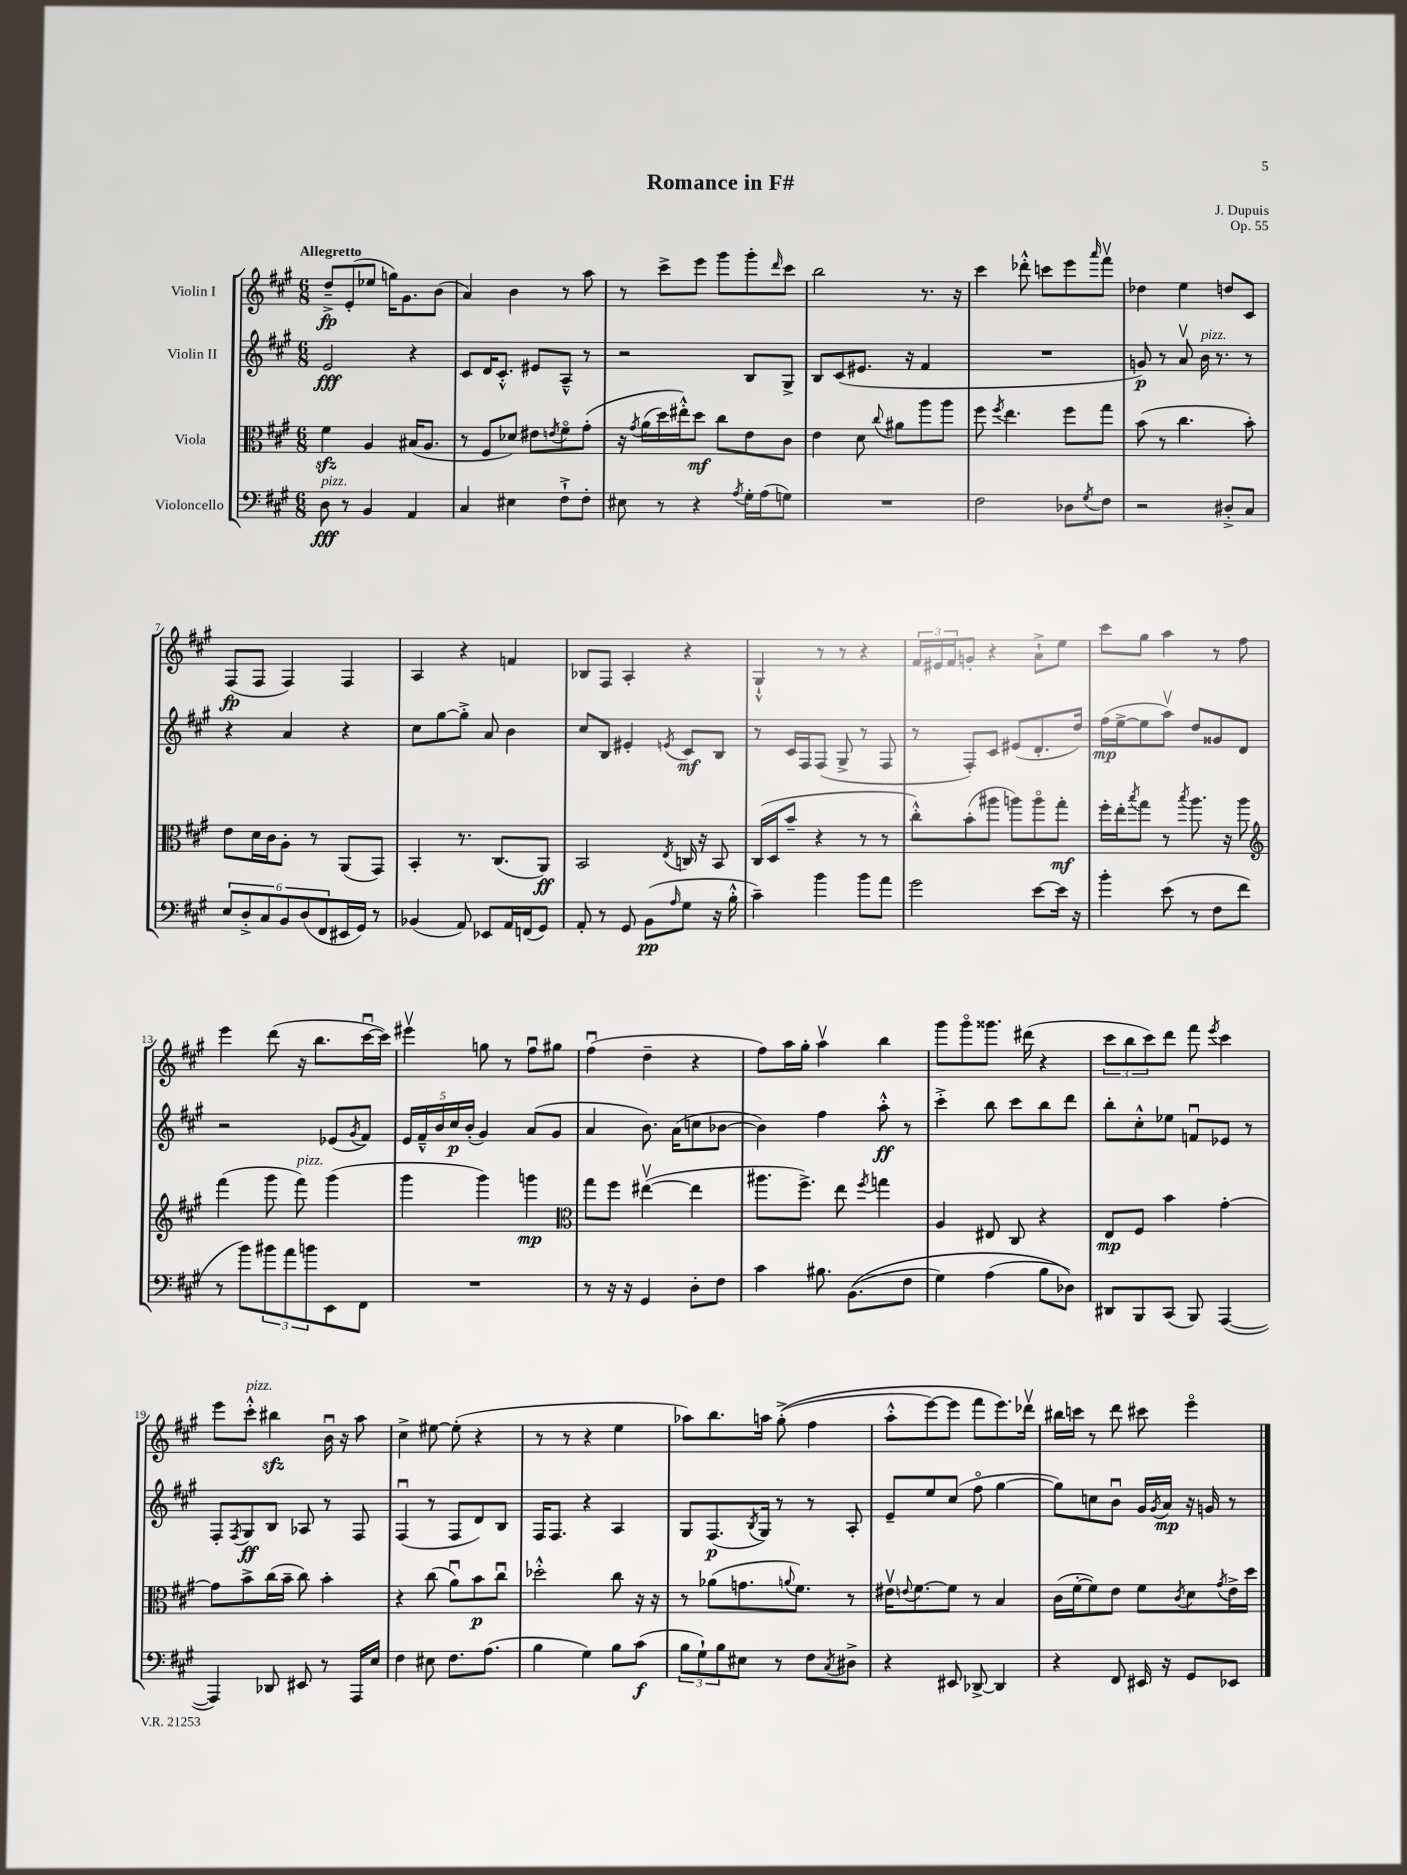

**kern	**dynam	**kern	**dynam	**kern	**dynam	**kern	**dynam
*part4	*part4	*part3	*part3	*part2	*part2	*part1	*part1
*staff4	*staff4	*staff3	*staff3	*staff2	*staff2	*staff1	*staff1
*I"Violoncello	*	*I"Viola	*	*I"Violin II	*	*I"Violin I	*
*clefF4	*	*clefC3	*	*clefG2	*	*clefG2	*
*k[f#c#g#]	*	*k[f#c#g#]	*	*k[f#c#g#]	*	*k[f#c#g#]	*
*M6/8	*	*M6/8	*	*M6/8	*	*M6/8	*
=1	=1	=1	=1	=1	=1	=1	=1
!	!	!	!	!	!	!LO:TX:a:B:t=Allegretto	!
!LO:TX:a:i:t=pizz.	!	!	!	!	!	!	!
8D\	fff	4f#zz\	.	2e/	fff	8dd~^/L	fp
8r	.	.	.	.	.	(8e'/	.
4BB/	.	4A/	.	.	.	8ee-X/J	.
.	.	.	.	.	.	16ggn\KL)	.
.	.	.	.	.	.	8.g#\	.
4AA/	.	(16B#X/KL	.	4r	.	.	.
.	.	8.A/J	.	.	.	.	.
.	.	.	.	.	.	(8b\J	.
=2	=2	=2	=2	=2	=2	=2	=2
4C#/	.	8r	.	8c#/L	.	4a/)	.
.	.	8F#/L	.	16d/K	.	.	.
.	.	.	.	8.c#'^^/J	.	.	.
4E#X\	.	8d-X/J)	.	.	.	4b\	.
.	.	8e#X\L	.	8e#X/L	.	.	.
.	.	8qen/	.	.	.	.	.
8F#`^\L	.	8f#\	.	8A~^^/J	.	8r	.
8F#'\J	.	(8g#'\J	.	8r	.	8aa\	.
=3	=3	=3	=3	=3	=3	=3	=3
8E#X\	.	16r	.	2r	.	8r	.
.	.	8qg#/	.	.	.	.	.
.	.	(16a\LL	.	.	.	.	.
8r	.	16dd\)	.	.	.	8ccc#^\L	.
.	.	16ee#X'^^\J)	.	.	.	.	.
4r	.	8dd\J	mf	.	.	8eee\J	.
.	.	8cc#\L	.	.	.	8ggg#\L	.
8qA/	.	.	.	.	.	.	.
16G#'\LL	.	8e\	.	8B/L	.	8ggg#'\	.
(16A\J	.	.	.	.	.	.	.
.	.	.	.	.	.	16qqddd/	.
8Gn\J)	.	8c#\J	.	8G#^/J	.	8ccc#\J	.
=4	=4	=4	=4	=4	=4	=4	=4
2.r	.	4e\	.	8B/L	.	2bb\	.
.	.	.	.	(8c#/	.	.	.
.	.	8d\	.	8.e#X/J	.	.	.
.	.	8qqcc#/	.	.	.	.	.
.	.	8a#X\L	.	.	.	.	.
.	.	.	.	16r	.	.	.
.	.	8aa\	.	4f#/	.	8.r	.
.	.	8aa\J	.	.	.	.	.
.	.	.	.	.	.	16r	.
=5	=5	=5	=5	=5	=5	=5	=5
2F#\	.	8ff#\	.	2.r	.	4ccc#\	.
.	.	8qff#/	.	.	.	.	.
.	.	4.ee\	.	.	.	.	.
.	.	.	.	.	.	8ddd-X'^^\	.
.	.	.	.	.	.	8cccn\L	.
8D-X\L	.	8ff#\L	.	.	.	8eee\	.
8qG#/	.	.	.	.	.	16qqaaa/	.
8F#\J	.	8gg#\J	.	.	.	8fff#v\J	.
=6	=6	=6	=6	=6	=6	=6	=6
2r	.	(8b\	.	8gn/)	p	4dd-X\	.
.	.	8r	.	8r	.	.	.
.	.	4.cc#\	.	8av/	.	4ee\	.
!	!	!	!	!LO:TX:a:i:t=pizz.	!	!	!
.	.	.	.	16b\	.	.	.
.	.	.	.	8.r	.	.	.
8D#X'^/L	.	.	.	.	.	8ddn/L	.
8C#/J	.	8b'\)	.	8r	.	8c#/J	.
!!LO:LB:g=z
=7	=7	=7	=7	=7	=7	=7	=7
12E/L	.	8e\L	.	4r	.	(8F#/L	fp
12D'^/	.	.	.	.	.	.	.
.	.	16d\L	.	.	.	8F#/J	.
12C#/	.	.	.	.	.	.	.
.	.	16c#\J	.	.	.	.	.
12BB/	.	8A'\J	.	4a/	.	4F#/)	.
(12D/	.	.	.	.	.	.	.
.	.	8r	.	.	.	.	.
12FF#/	.	.	.	.	.	.	.
16EE#X/L	.	(8AA/L	.	4r	.	4F#/	.
16GG#/JJ)	.	.	.	.	.	.	.
8r	.	8GG#/J)	.	.	.	.	.
=8	=8	=8	=8	=8	=8	=8	=8
(4BB-X/	.	4BB'/	.	8cc#\L	.	4A/	.
.	.	.	.	[8gg#\	.	.	.
8AA/)	.	8.r	.	8gg#'^\J]	.	4r	.
8EE-X/L	.	.	.	8a/	.	.	.
.	.	(8.C#/L	.	.	.	.	.
16AA/L	.	.	.	4b\	.	4fn/	.
(16FFn/J	.	.	.	.	.	.	.
8GG#/J)	.	8AA/J)	ff	.	.	.	.
=9	=9	=9	=9	=9	=9	=9	=9
8AA'/	.	2BB/	.	8cc#/L	.	8B-X/L	.
8r	.	.	.	8B/J	.	8F#/J	.
8GG#/	.	.	.	4e#X'/	.	4A'/	.
(8BB\L	pp	.	.	.	.	.	.
16qqA/	.	8qE/	.	8qen/	.	.	.
8G#\J	.	16Cn/	.	8c#/L	mf	4r	.
.	.	16r	.	.	.	.	.
16r	.	8BB/	.	8B/J	.	.	.
16B'^^\	.	.	.	.	.	.	.
=10	=10	=10	=10	=10	=10	=10	=10
4c#~\)	.	(16C#/LL	.	8r	.	4G#`^^/	.
.	.	16D/J	.	.	.	.	.
.	.	8b~/J	.	16c#/LL	.	.	.
.	.	.	.	16F#/J	.	.	.
4b\	.	4r	.	(8F#/J	.	8r	.
.	.	.	.	8G#^/	.	8r	.
8b\L	.	8r	.	8r	.	4r	.
8a\J	.	8r	.	8F#/	.	.	.
=11	=11	=11	=11	=11	=11	=11	=11
2g#\	.	8cc#'^^\L)	.	8r	.	24f#/LL	.
.	.	.	.	.	.	24e#X/	.
.	.	.	.	.	.	24f#/J	.
.	.	(8b'\	.	8F#'/L)	.	8gn'/J	.
.	.	8aa#X\J	.	8c#/J	.	4r	.
.	.	8aan\L)	.	(8e#X/L	.	.	.
[8e\L	.	8aa\	.	8.d'/	.	8a`^\L	.
16e\Jk]	.	8gg#'\J	mf	.	.	8ee\J	.
16r	.	.	.	16dd/Jk)	.	.	.
=12	=12	=12	=12	=12	=12	=12	=12
4b'\	.	16ff#'\LL	.	(16ff#\LL	mp	8ccc#\L	.
.	.	16ee'\J	.	[16ee^\J	.	.	.
.	.	8qbb/	.	.	.	.	.
.	.	8gg#\J	.	8ee\]	.	8gg#\J	.
(8e\	.	8r	.	8aav\J)	.	4aa\	.
.	.	8qbb/	.	.	.	.	.
8r	.	8.aa\	.	8dd/L	.	.	.
8F#\L	.	.	.	8g##X/	.	8r	.
.	.	16r	.	.	.	.	.
8f#\J	.	8aa\	.	8d/J	.	8ff#\	.
!!LO:LB:g=z
=13	=13	=13	=13	=13	=13	=13	=13
*	*	*clefG2	*	*	*	*	*
8r	.	(4fff#\	.	2r	.	4eee\	.
8b\L)	.	.	.	.	.	.	.
12b#X\	.	8ggg#\	.	.	.	(8ddd\	.
12a\	.	.	.	.	.	.	.
!	!	!LO:TX:a:i:t=pizz.	!	!	!	!	!
.	.	8fff#\)	.	.	.	16r	.
12bn\	.	.	.	.	.	.	.
.	.	.	.	.	.	8.bb\L	.
8EE\	.	(4ggg#\	.	(8e-X/L	.	.	.
.	.	.	.	8qg#/	.	.	.
8FF#\J	.	.	.	8f#/J)	.	[16ccc#u\L	.
.	.	.	.	.	.	16ccc#\JJ])	.
=14	=14	=14	=14	=14	=14	=14	=14
2.r	.	4ggg#\	.	20e/LL	.	4eee#Xv\	.
.	.	.	.	20f#~^^/	.	.	.
.	.	.	.	20b/	.	.	.
.	.	.	.	20cc#/	p	.	.
.	.	.	.	(20b'/JJ	.	.	.
.	.	4ggg#\)	.	4g#/)	.	8ggn\	.
.	.	.	.	.	.	8r	.
.	.	4gggn\	mp	(8a/L	.	8ff#u\L	.
.	.	.	.	8g#/J	.	8gg#X\J	.
=15	=15	=15	=15	=15	=15	=15	=15
*	*	*clefC3	*	*	*	*	*
8r	.	8gg#\L	.	4a/	.	(4ff#u\	.
16r	.	8ff#\J	.	.	.	.	.
16r	.	.	.	.	.	.	.
4GG#/	.	([4ee#Xv\	.	8.b\)	.	4dd~\	.
.	.	.	.	(16a\KL	.	.	.
8D'\L	.	4ee#\]	.	8ccn\	.	4r	.
8F#\J	.	.	.	[8b-X\J	.	.	.
=16	=16	=16	=16	=16	=16	=16	=16
4c#\	.	8.aa#X\L	.	4b-\])	.	8ff#\L)	.
.	.	.	.	.	.	16aa\L	.
.	.	8.ff#^\J)	.	.	.	16gg#'\JJ	.
8.B#X\	.	.	.	4ff#\	.	4aav\	.
.	.	8ee\	.	.	.	.	.
((8.BB\L	.	.	.	.	.	.	.
.	.	8qff#/	.	.	.	.	.
.	.	4ggn\	.	8aa'^^\	ff	4bb\	.
8F#\J	.	.	.	8r	.	.	.
=17	=17	=17	=17	=17	=17	=17	=17
4G#\)	.	4A/	.	4ccc#'^\	.	8ggg#\L	.
.	.	.	.	.	.	8ggg#\	.
(4A\	.	8E#X/	.	8bb\	.	8.ggg##X\J	.
.	.	8C#/	.	8ccc#\L	.	.	.
.	.	.	.	.	.	(16ddd#X\	.
8B\L	.	4r	.	8bb\	.	4r	.
8D-X\J))	.	.	.	8ddd\J	.	.	.
=18	=18	=18	=18	=18	=18	=18	=18
8DD#X/L	.	8E/L	mp	8bb'\L	.	12ccc#\L	.
.	.	.	.	.	.	12bb\	.
8BBB/	.	8F#/J	.	8cc#'^^\	.	.	.
.	.	.	.	.	.	12ccc#\)	.
(8CC#/J	.	4b\	.	8ee-X\J	.	8ddd\J	.
8BBB/)	.	.	.	8fnu/L	.	8fff#\	.
.	.	.	.	.	.	8qeee/	.
([4AAA/	.	[4g#'\	.	8e-X/J	.	4ccc#\	.
.	.	.	.	8r	.	.	.
!!LO:LB:g=z
=19	=19	=19	=19	=19	=19	=19	=19
4AAA/])	.	8g#\L]	.	8F#'/L	.	8eee\L	.
.	.	.	.	8qF#/	.	.	.
!	!	!	!	!	!	!LO:TX:a:i:t=pizz.	!
.	.	8b^\	.	8G#/	ff	8ccc#'^^\J	.
8DD-X/	.	(16cc#\L	.	8B/J	.	4bb#Xzz\	.
.	.	16b~\JJ	.	.	.	.	.
8EE#X/	.	8cc#\)	.	8A-X/	.	.	.
8r	.	4b'\	.	8r	.	16bu\	.
.	.	.	.	.	.	16r	.
16AAA/LL	.	.	.	8F#/	.	8aa\	.
16E/JJ	.	.	.	.	.	.	.
=20	=20	=20	=20	=20	=20	=20	=20
4F#\	.	4r	.	(4F#u/	.	4cc#^\	.
8E#X\	.	(8cc#\	.	8r	.	[8ee#X\	.
8.F#\L	.	8au\L)	.	8F#/L	.	(8ee#'\]	.
.	.	8b\	p	8d/)	.	4r	.
(8.A\J	.	.	.	.	.	.	.
.	.	8cc#u\J	.	8B/J	.	.	.
=21	=21	=21	=21	=21	=21	=21	=21
4B\	.	2dd-X'^^\	.	16F#/KL	.	8r	.
.	.	.	.	8.F#/J	.	.	.
.	.	.	.	.	.	8r	.
4G#\)	.	.	.	4r	.	4r	.
8B\L	.	8cc#\	.	4A/	.	4ee\	.
(8c#\J	f	16r	.	.	.	.	.
.	.	16r	.	.	.	.	.
=22	=22	=22	=22	=22	=22	=22	=22
12B\L	.	8r	.	8G#/L	.	8aa-X\L)	.
12G#`\)	.	.	.	.	.	.	.
.	.	(8a-X\L	.	(8.F#/	p	8.bb\	.
12B\	.	.	.	.	.	.	.
8E#X\J	.	8.gn\	.	.	.	.	.
.	.	.	.	8qB/	.	.	.
.	.	.	.	16G#/Jk)	.	16aan\Jk	.
8r	.	.	.	8r	.	((8gg#'^\	.
.	.	8qqan/	.	.	.	.	.
.	.	8.f#\J)	.	.	.	.	.
8F#\L	.	.	.	8r	.	4ff#\	.
8qC#/	.	.	.	.	.	.	.
8D#X^\J	.	8r	.	8A'/	.	.	.
=23	=23	=23	=23	=23	=23	=23	=23
4r	.	16e#Xv\KL	.	8e~/L	.	8aa'^^\L	.
.	.	8qqen/	.	.	.	.	.
.	.	[8.f#\	.	.	.	.	.
.	.	.	.	8ee/	.	[8eee\)	.
8EE#X/	.	8f#\J]	.	(8cc#/J	.	8eee\J]	.
[8DD-X^/	.	8r	.	8ff#\	.	8fff#\L	.
4DD-/]	.	4B/	.	[4gg#\	.	8.eee\)	.
.	.	.	.	.	.	16ddd-Xv\Jk	.
=24	=24	=24	=24	=24	=24	=24	=24
4r	.	(16c#\LL	.	8gg#\L])	.	16bb#X\LL	.
.	.	[16f#'\J	.	.	.	16cccn\JJ	.
.	.	8f#\])	.	8ccn\	.	8r	.
8FF#/	.	8e\J	.	8bu\J	.	8ddd\	.
16EE#X/	.	8f#\L	.	16g#/LL	.	8ccc#X\	.
.	.	.	.	8qg#/	.	.	.
16r	.	.	.	16a/JJ	mp	.	.
.	.	8qc#/	.	.	.	.	.
8GG#/L	.	8d\	.	16r	.	4eee\	.
.	.	.	.	16gn/	.	.	.
.	.	8qg#/	.	.	.	.	.
8EE-X/J	.	16e^\L	.	8r	.	.	.
.	.	16dd\JJ	.	.	.	.	.
==	==	==	==	==	==	==	==
*-	*-	*-	*-	*-	*-	*-	*-
